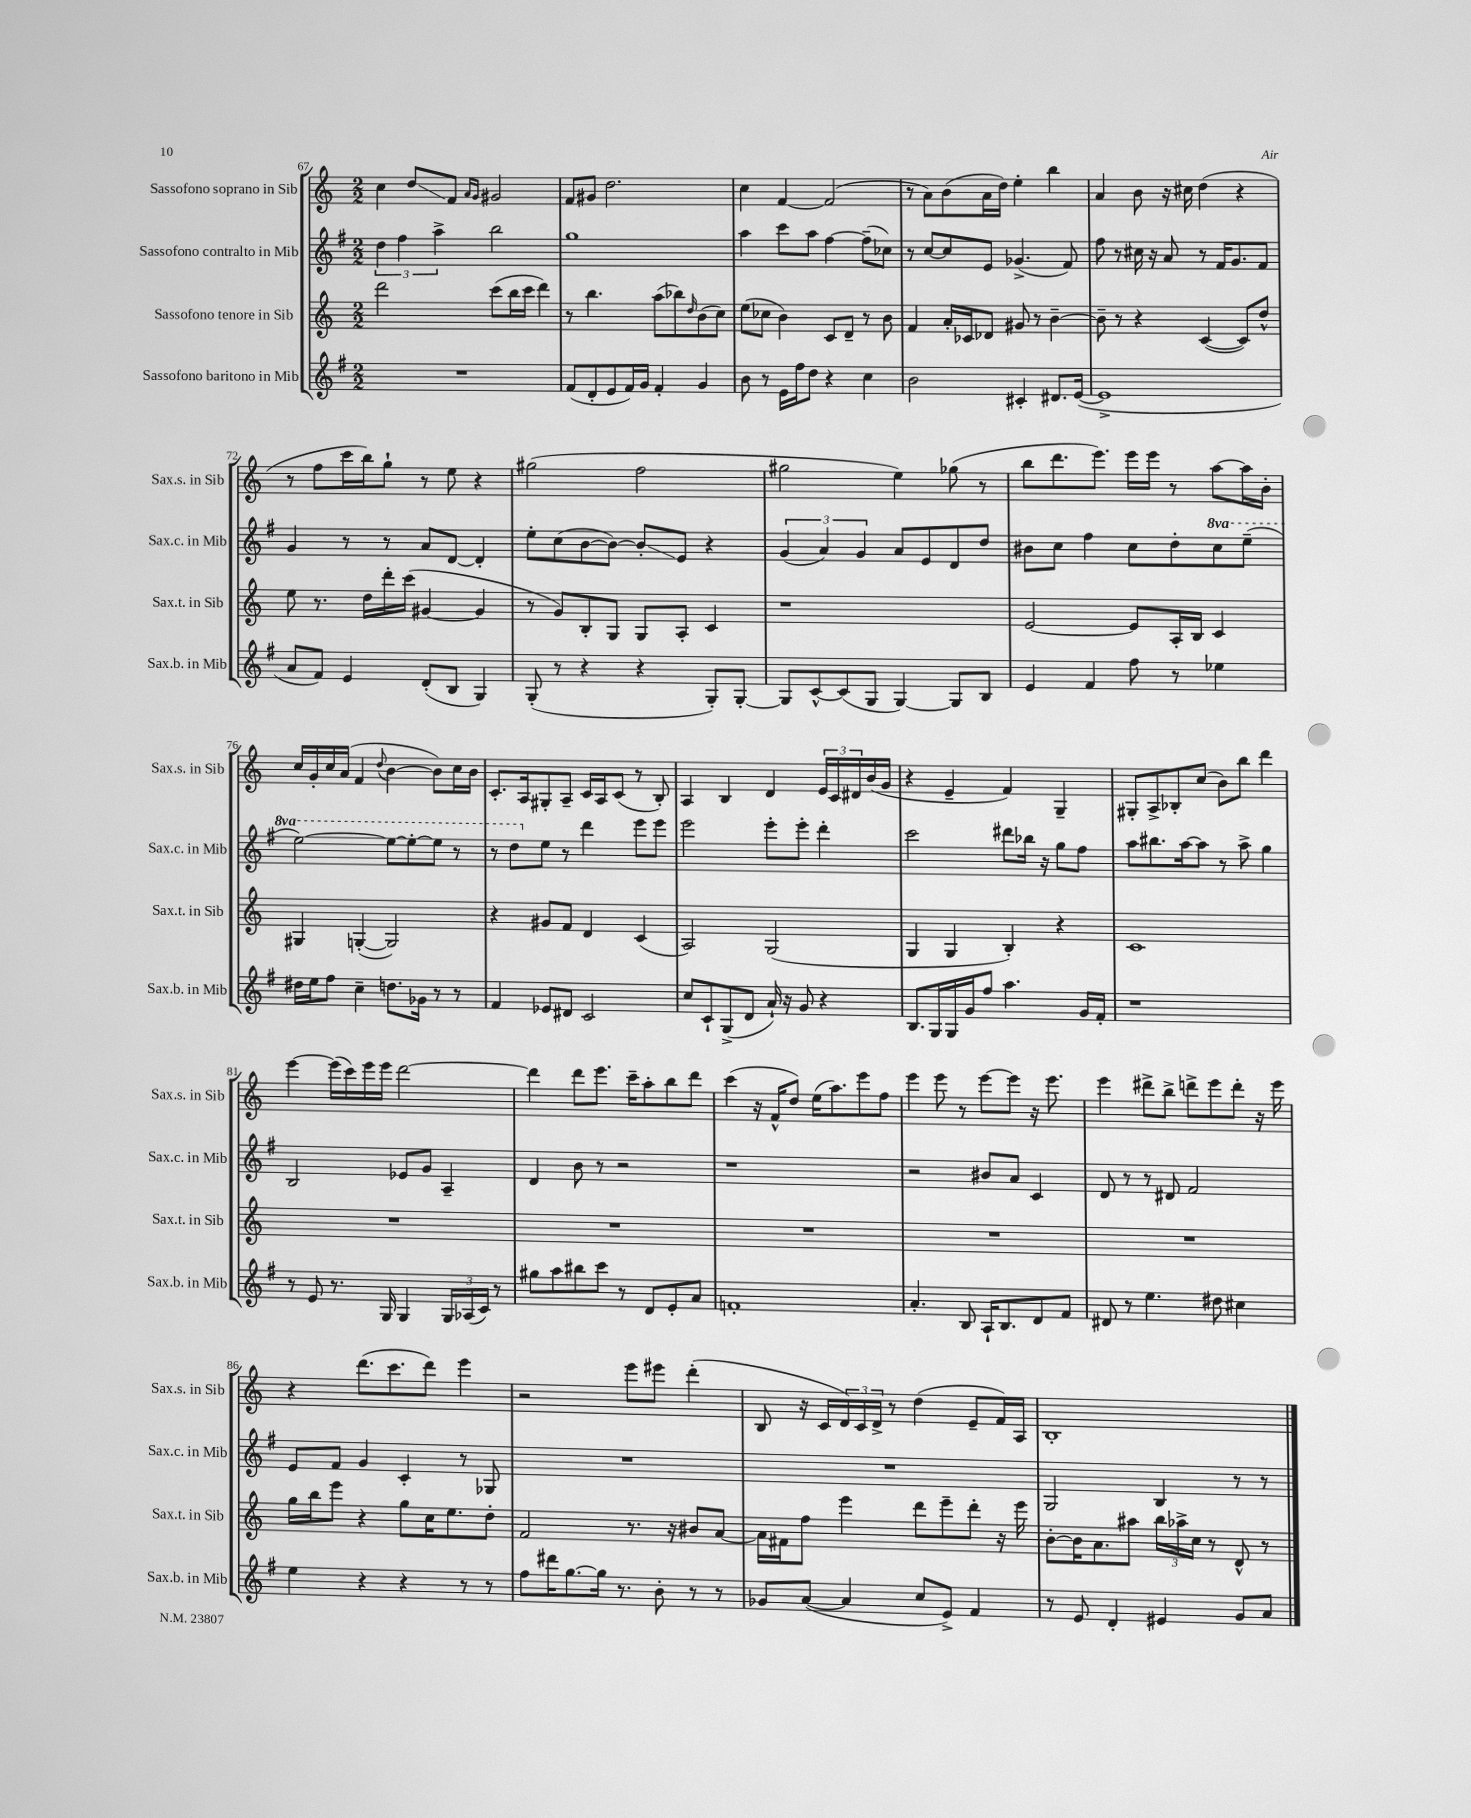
<<
\new StaffGroup <<
\new Staff = "s0" \with { instrumentName = "Sassofono soprano in Sib" shortInstrumentName = "Sax.s. in Sib" } {
    \clef treble \key c \major \numericTimeSignature \time 2/2
    c''4 d''8\glissando f'8 \grace { a'16 g'16 } gis'2 |
    f'8 gis'8 d''2. |
    c''4 f'4~ f'2( |
    r8 a'8) b'8( a'16 d''16) e''4-. b''4 |
    a'4 b'8 r16 cis''16 d''4( r4 |
    r8 f''8 c'''16 b''16) g''8-! r8 e''8 r4 |
    gis''2( f''2 |
    gis''2 e''4) ges''8( r8 |
    b''8 d'''8. e'''8.) e'''16 e'''16 r8 a''8~ a''16 b'16-. |
    c''16 g'16-. c''16 a'16( f'4 \appoggiatura { d''8 } b'4~ b'8) c''16 b'16 |
    c'8.-. a16 gis8-. a8-- c'16 a16 c'8( r8 b8-.) |
    a4 b4 d'4 \tuplet 3/2 { e'16 c'16 dis'16 } b'16( g'16 |
    r4 e'4-- f'4) g4-- |
    gis8-. a8-> bes8-. c''8( b'8) b''8 d'''4 |
    e'''4~ e'''16( c'''16) e'''16 e'''16 d'''2~ |
    d'''4 d'''8 e'''8. c'''16-- a''8-. b''8 d'''8 |
    c'''4( r16 f'16-^ d''8) e''16( a''8.) e'''8 f''8 |
    e'''4 e'''8 r8 e'''8~ e'''8 r16 e'''8. |
    e'''4 dis'''8-> b''8-> d'''8-> e'''8 d'''8-. r16 e'''16 |
    r4 d'''8.( c'''8. d'''8) e'''4 |
    r2 e'''8 eis'''8 d'''4-.( |
    b8 r16 c'16 \tuplet 3/2 { d'16) c'16 d'16-> } r8 d''4( e'8-- f'16) a16 |
    b1-. \bar "|." |
}
\new Staff = "s1" \with { instrumentName = "Sassofono contralto in Mib" shortInstrumentName = "Sax.c. in Mib" } {
    \clef treble \key g \major \numericTimeSignature \time 2/2 \set Staff.ottavationMarkups = #ottavation-simple-ordinals
    \tuplet 3/2 { d''4 fis''4 a''4-> } b''2 |
    g''1 |
    a''4 c'''8 a''8 fis''4~ fis''8--( ces''8) |
    r8 c''8~ c''8 e'8 ges'4.->( fis'8) |
    fis''8 r8 cis''16 r16 a'8 r8 fis'16 g'8. fis'8 |
    g'4 r8 r8 a'8 d'8~ d'4-. |
    e''8-. c''8( b'8~ b'8~) b'8-.\glissando e'8 r4 |
    \tuplet 3/2 { g'4( a'4) g'4 } a'8 e'8 d'8 d''8 |
    bis'8 c''8 fis''4 c''8 d''8-. \ottava #1 c'''8 e'''8--( |
    e'''2~) e'''8~ e'''8~-. e'''8 r8 |
    r8 d'''8 \ottava #0 e''8 r8 d'''4 e'''8 e'''8 |
    e'''2 e'''8-. e'''8-. d'''4-. |
    c'''2 dis'''8 bes''16 r16 g''8 fis''8 |
    a''8 bis''8. a''16~ a''8 r8 a''8-> g''4 |
    b2 ees'8 g'8 a4-- |
    d'4 b'8 r8 r2 |
    r1 |
    r2 bis'8 a'8 c'4 |
    d'8 r8 r8 dis'8 fis'2 |
    e'8 fis'8 g'4 c'4-. r8 ges8 |
    R1 |
    R1 |
    g2 b4 r8 r8 \bar "|." |
}
\new Staff = "s2" \with { instrumentName = "Sassofono tenore in Sib" shortInstrumentName = "Sax.t. in Sib" } {
    \clef treble \key c \major \numericTimeSignature \time 2/2
    d'''2 c'''8( b''16 c'''16 d'''4) |
    r8 b''4. a''8( bes''8) \grace { d''16 } b'8( c''8) |
    e''8( ces''8 b'4) c'8 d'8-- r8 b'8 |
    f'4 a'16-. ces'16 des'8 gis'8 r8 b'4~-- |
    b'8-- r8 r4 c'4~( c'8) d''8-^ |
    e''8 r8. d''16 d'''16-. c'''16( gis'4~ gis'4 |
    r8 g'8) b8-. g8 g8 a8-. c'4 |
    r1 |
    e'2~ e'8 a16-. b16 c'4 |
    gis4 g4~-.( g2) |
    r4 gis'8 f'8 d'4 c'4( |
    a2) g2( |
    g4 g4 b4-.) r4 |
    c'1 |
    R1 |
    R1 |
    R1 |
    R1 |
    R1 |
    g''16 b''16 e'''8 r4 g''8 c''16 e''8. d''8-. |
    f'2 r8. r16 bis'8 a'8~ |
    a'16 fis'16 f''8 e'''4 d'''8 e'''8-- d'''8-. r16 e'''16 |
    b'8~-. b'16 a'8. ais''8 \tuplet 3/2 { b''16 aes''16-> c''16 } r8 d'8-^ r8 \bar "|." |
}
\new Staff = "s3" \with { instrumentName = "Sassofono baritono in Mib" shortInstrumentName = "Sax.b. in Mib" } {
    \clef treble \key g \major \numericTimeSignature \time 2/2
    R1 |
    fis'8( d'8-. e'8 fis'16) g'16 fis'4-. g'4 |
    b'8 r8 e'16 fis''16 d''8 r4 c''4 |
    b'2 cis'4-. dis'8. e'16~( |
    e'1-> |
    a'8 fis'8) e'4 d'8-.( b8 g4) |
    g8-.( r8 r4 r4 g8-.) g8~-. |
    g8 c'8~-^ c'8( g8 g4~) g8 b8 |
    e'4 fis'4 fis''8 r8 ees''4 |
    dis''16 e''16 fis''8 c''4-- d''8. ges'16 r8 r8 |
    fis'4 ees'8 dis'8 c'2 |
    c''8 c'8-! g8->( d'8 a'16-!) r16 g'8 r4 |
    b8. g16 g16 g'16 fis''8 a''4. g'16 fis'16-. |
    r1 |
    r8 e'8 r8. g16 g4 \tuplet 3/2 { g16 aes16( c'16) } r8 |
    gis''8 a''8 bis''8 c'''8 r8 d'8 e'8-. a'8 |
    f'1-. |
    a'4.-. b8 a16-! b8. d'8 fis'8 |
    dis'8 r8 e''4. dis''8 cis''4 |
    e''4 r4 r4 r8 r8 |
    fis''8 dis'''16 g''8.~ g''16 r8. b'8-. r8 r8 |
    ges'8 a'8~( a'4 c''8 e'8->) fis'4 |
    r8 e'8 d'4-. eis'4 g'8 a'8 \bar "|." |
}
>>
>>
\layout { \context { \Score currentBarNumber = #67 } }
